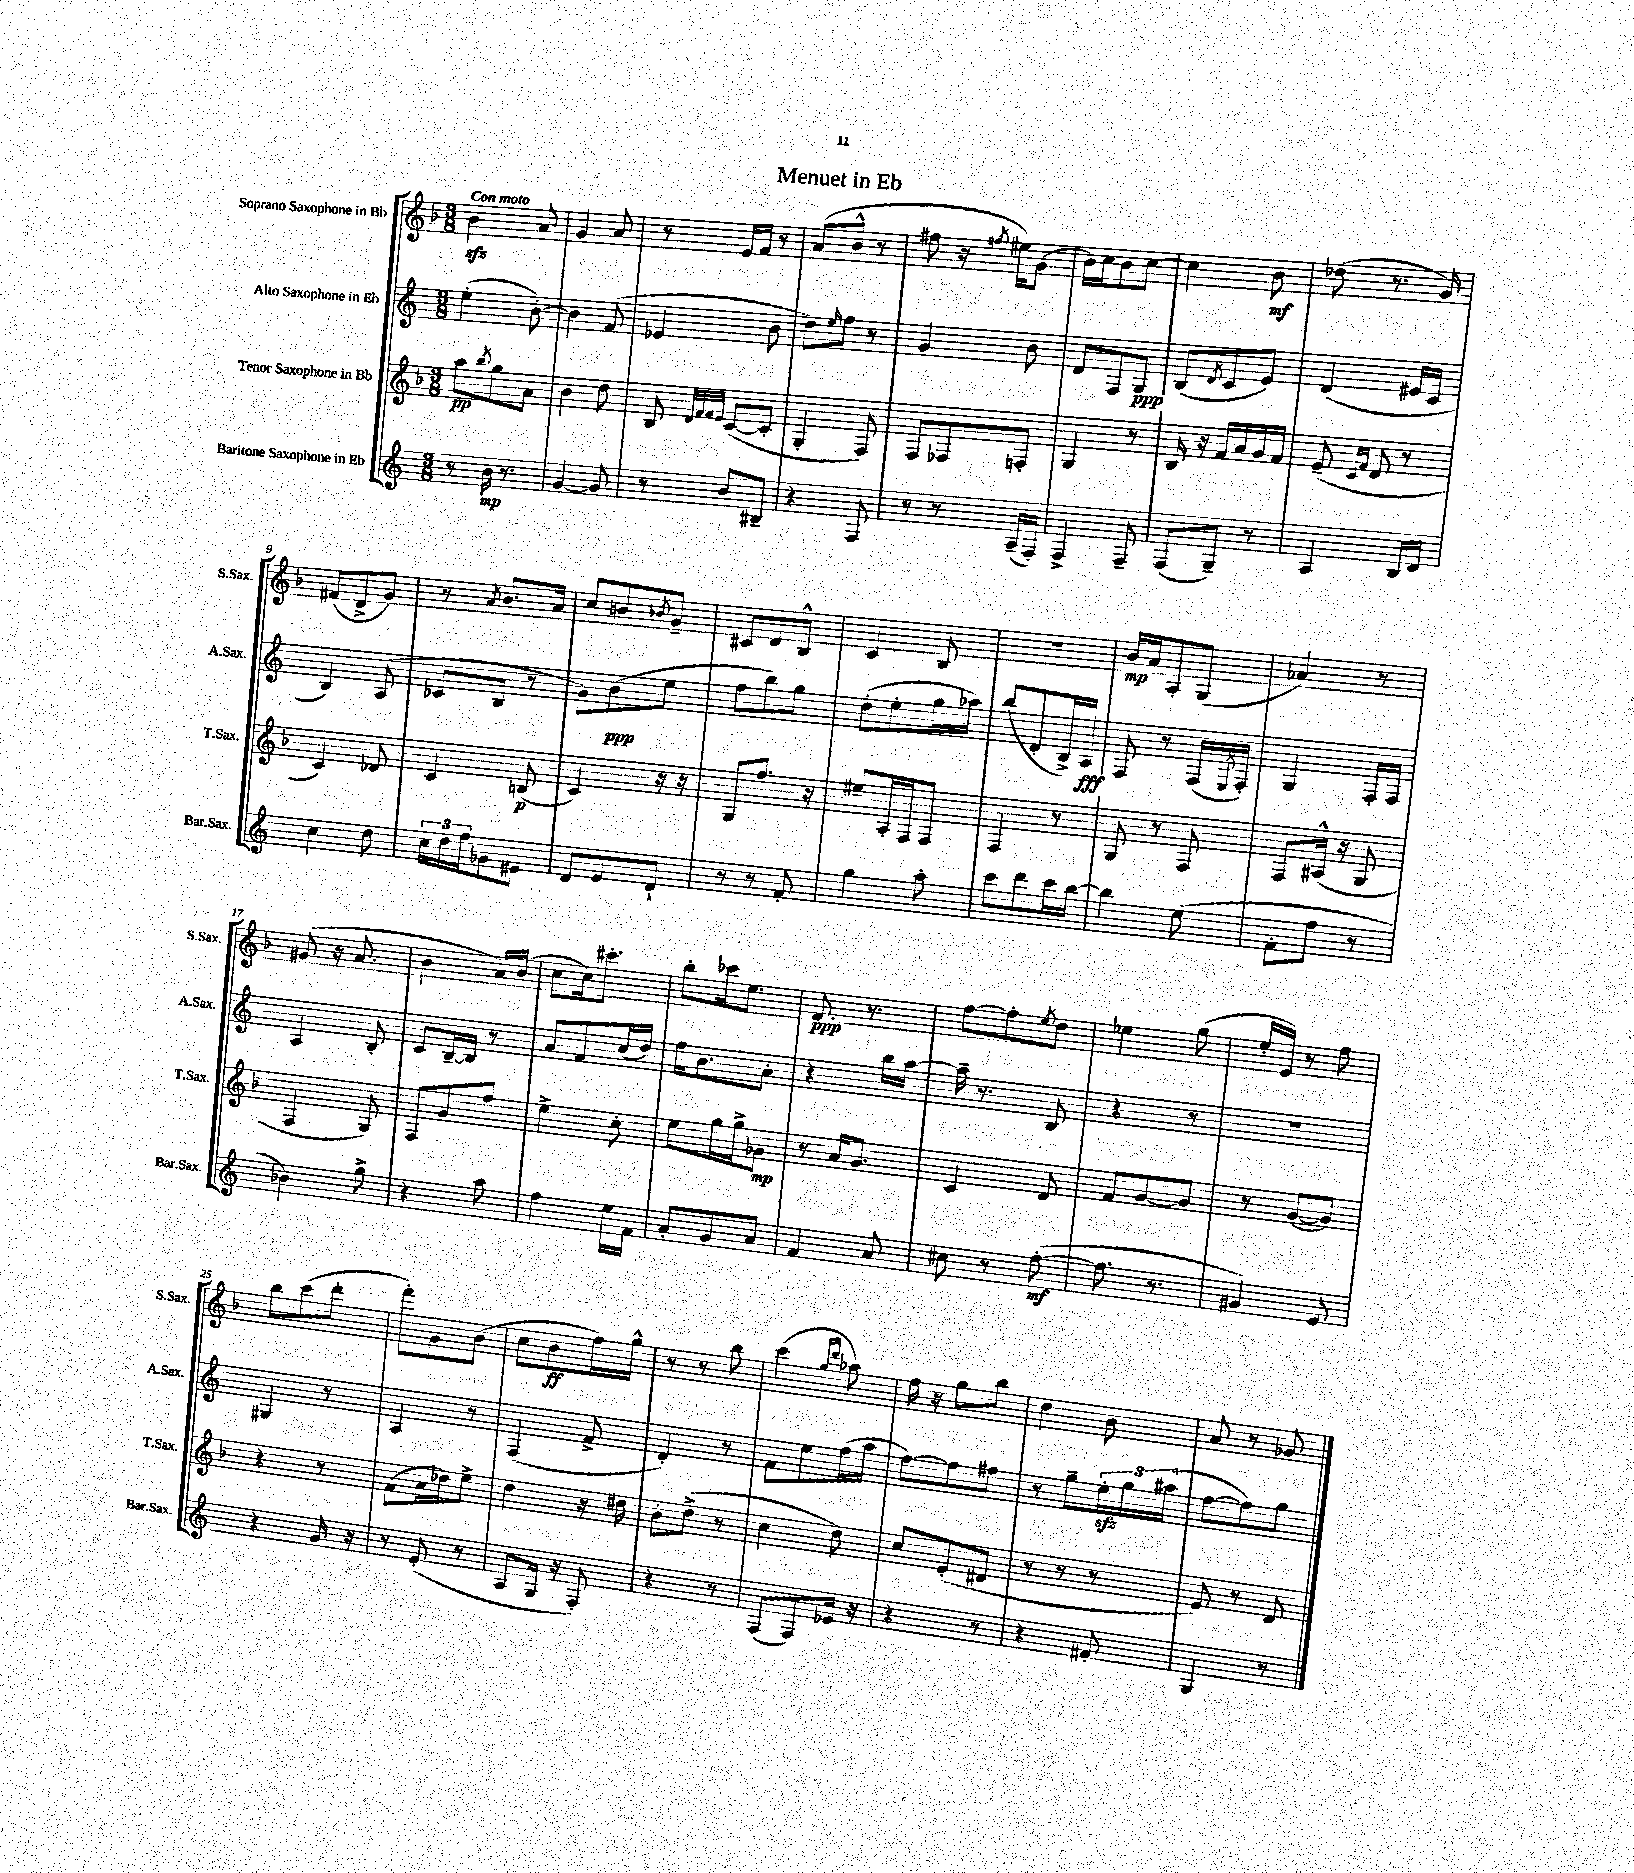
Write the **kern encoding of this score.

**kern	**kern	**kern	**kern
*staff4	*staff3	*staff2	*staff1
*clefG2	*clefG2	*clefG2	*clefG2
*k[]	*k[b-]	*k[]	*k[b-]
*M3/8	*M3/8	*M3/8	*M3/8
8r	8aa	(4ee'	4b-
.	8qbb-	.	.
16b	8gg	.	.
8.r	.	.	.
.	8a	[8b')	8a
=	=	=	=
[4g	4b-	4b]	4g
8g]	8dd	(8f	8a
=	=	=	=
8r	8B-	4e-	8r
.	32qqd	.	.
.	32qqf	.	.
.	32qqf	.	.
.	32qqe	.	.
8b	([8c	.	16e
.	.	.	16f
8B#~	8c']	8b	8r
=	=	=	=
4r	4G'	8dd)	(8a
.	.	16qqee	.
.	.	8ff	8b-^^
8F	8F)	8r	8r
=	=	=	=
8r	8F	4g	8ff#
8r	8F-	.	16r
.	.	.	8qff
.	.	.	16ee#)
(16A~	8F'	8b	(8g
16F')	.	.	.
=	=	=	=
4F^	4G	8d	16b-)
.	.	.	16cc
.	.	8F	8b-
8F~	8r	8G	[8cc
=	=	=	=
(8F	16B-	(8B	4cc]
.	16r	.	.
.	.	8qd	.
8G~)	16f	8c	.
.	16a	.	.
8r	16g	8e)	8b-
.	16f	.	.
=	=	=	=
4A	(8e~	(4d	(8dd-
.	16qqc	.	.
.	16qqf	.	.
.	8d	.	8.r
16B	8r	16e#	.
16d	.	16c	16g)
=	=	=	=
4cc	4c)	4B)	(8f#
.	.	.	8d^
8dd	8d-	(8A	8g)
=	=	=	=
24cc	4c	8c-	8r
24dd	.	.	.
24ff	.	.	.
.	.	.	8qa
8g-	.	8B	8.b-
8e#	(8B	8r	.
.	.	.	16a
=	=	=	=
8d	4c)	8g)	8cc
8e	.	(8b	8b
.	.	.	8qb-
8d`	16r	8ee	8g~
.	16r	.	.
=	=	=	=
8r	8G	8ff	8c#
8r	8.ff	8bb)	8d
8f'	.	8gg	8B-^^
.	16r	.	.
=	=	=	=
4gg	8ee#~	(8dd'	4c
.	16A'	8ee'	.
.	16F	.	.
8aa'	8F	16gg	8B-
.	.	16aa-)	.
=	=	=	=
8ccc	4F	(8bb	4.r
8ddd	.	8d'	.
16ccc	8r	16B^)	.
[16bb	.	16A	.
=	=	=	=
4bb]	8G	8F	16b-
.	.	.	16a
.	8r	8r	8A'
(8ee	8F	(16F	(8G
.	.	8qE	.
.	.	16F')	.
=	=	=	=
8f'	8F	4G	4a-)
8ff	(16A#^^	.	.
.	16r	.	.
8r	8G	16F'	8r
.	.	16F	.
=	=	=	=
4b-)	4F	4A	(8g#
.	.	.	16r
.	.	.	8.a
8gg^	8G)	8B'	.
=	=	=	=
4r	8F	8c	4b-
.	8g	[16B~	.
.	.	16B]	.
8aa	8ff	8r	16a)
.	.	.	(16b-
=	=	=	=
4ff	4ee^	8a	8cc
.	.	8f	16cc)
.	.	.	8.ccc#'
16ee	8cc'	(16cc	.
16f	.	16dd)	.
=	=	=	=
8a'	8ee	16ff	8bb-'
.	.	8.b	.
8g	16gg	.	16ccc-
.	16gg^	.	8.ee
8a	8g-	8a'	.
=	=	=	=
4f	8r	4r	8.f
.	16a	.	.
.	8.g	.	8.r
8a	.	16bb	.
.	.	[16aa	.
=	=	=	=
8cc#	4c	16aa~]	[8ff
.	.	8.r	.
8r	.	.	8ff']
.	.	.	8qee
([8ff'	8d	8B	8dd
=	=	=	=
8.ff]	8f	4r	4ee-
.	[8g	.	.
8.r	.	.	.
.	8g]	8r	(8gg
=	=	=	=
4g#)	8r	4.r	16ee'
.	.	.	16e)
.	([8g	.	8r
8e	8g])	.	8ff
=	=	=	=
4r	4r	4G#	8bb-
.	.	.	(8ccc
16g	8r	8r	8ddd'
16r	.	.	.
=	=	=	=
8r	(8f	4A	8fff')
(8e'	16a	.	8g
.	16dd-)	.	.
8r	8ee^	8r	(8b-
=	=	=	=
8A	4dd	(4F	8cc
16G	.	.	8b-
16r	.	.	.
8F')	16r	8f^	16ff)
.	16dd#	.	16gg^^
=	=	=	=
4r	8b-'	4d')	8r
.	(8dd^	.	8r
8r	8r	8r	8bb-
=	=	=	=
(8F	4cc	8f	(4ccc
8F)	.	8ee	.
.	.	.	16qqgg
.	.	.	16qqddd
16e-	8dd)	(16ff	8aa-)
16r	.	16aa	.
=	=	=	=
4r	8cc	[8ff)	16ff
.	.	.	16r
.	(8e'	8ff]	8gg
8r	8d#	8ff#	8bb-
=	=	=	=
4r	8r	8r	4dd
.	8r	8gg~	.
8f#'	8r	24ee'	8b-
.	.	24gg	.
.	.	(24aa#	.
=	=	=	=
4G	8e)	[8ff	8a
.	8r	8ff])	8r
8r	8d	8gg	8g-
==	==	==	==
*-	*-	*-	*-
